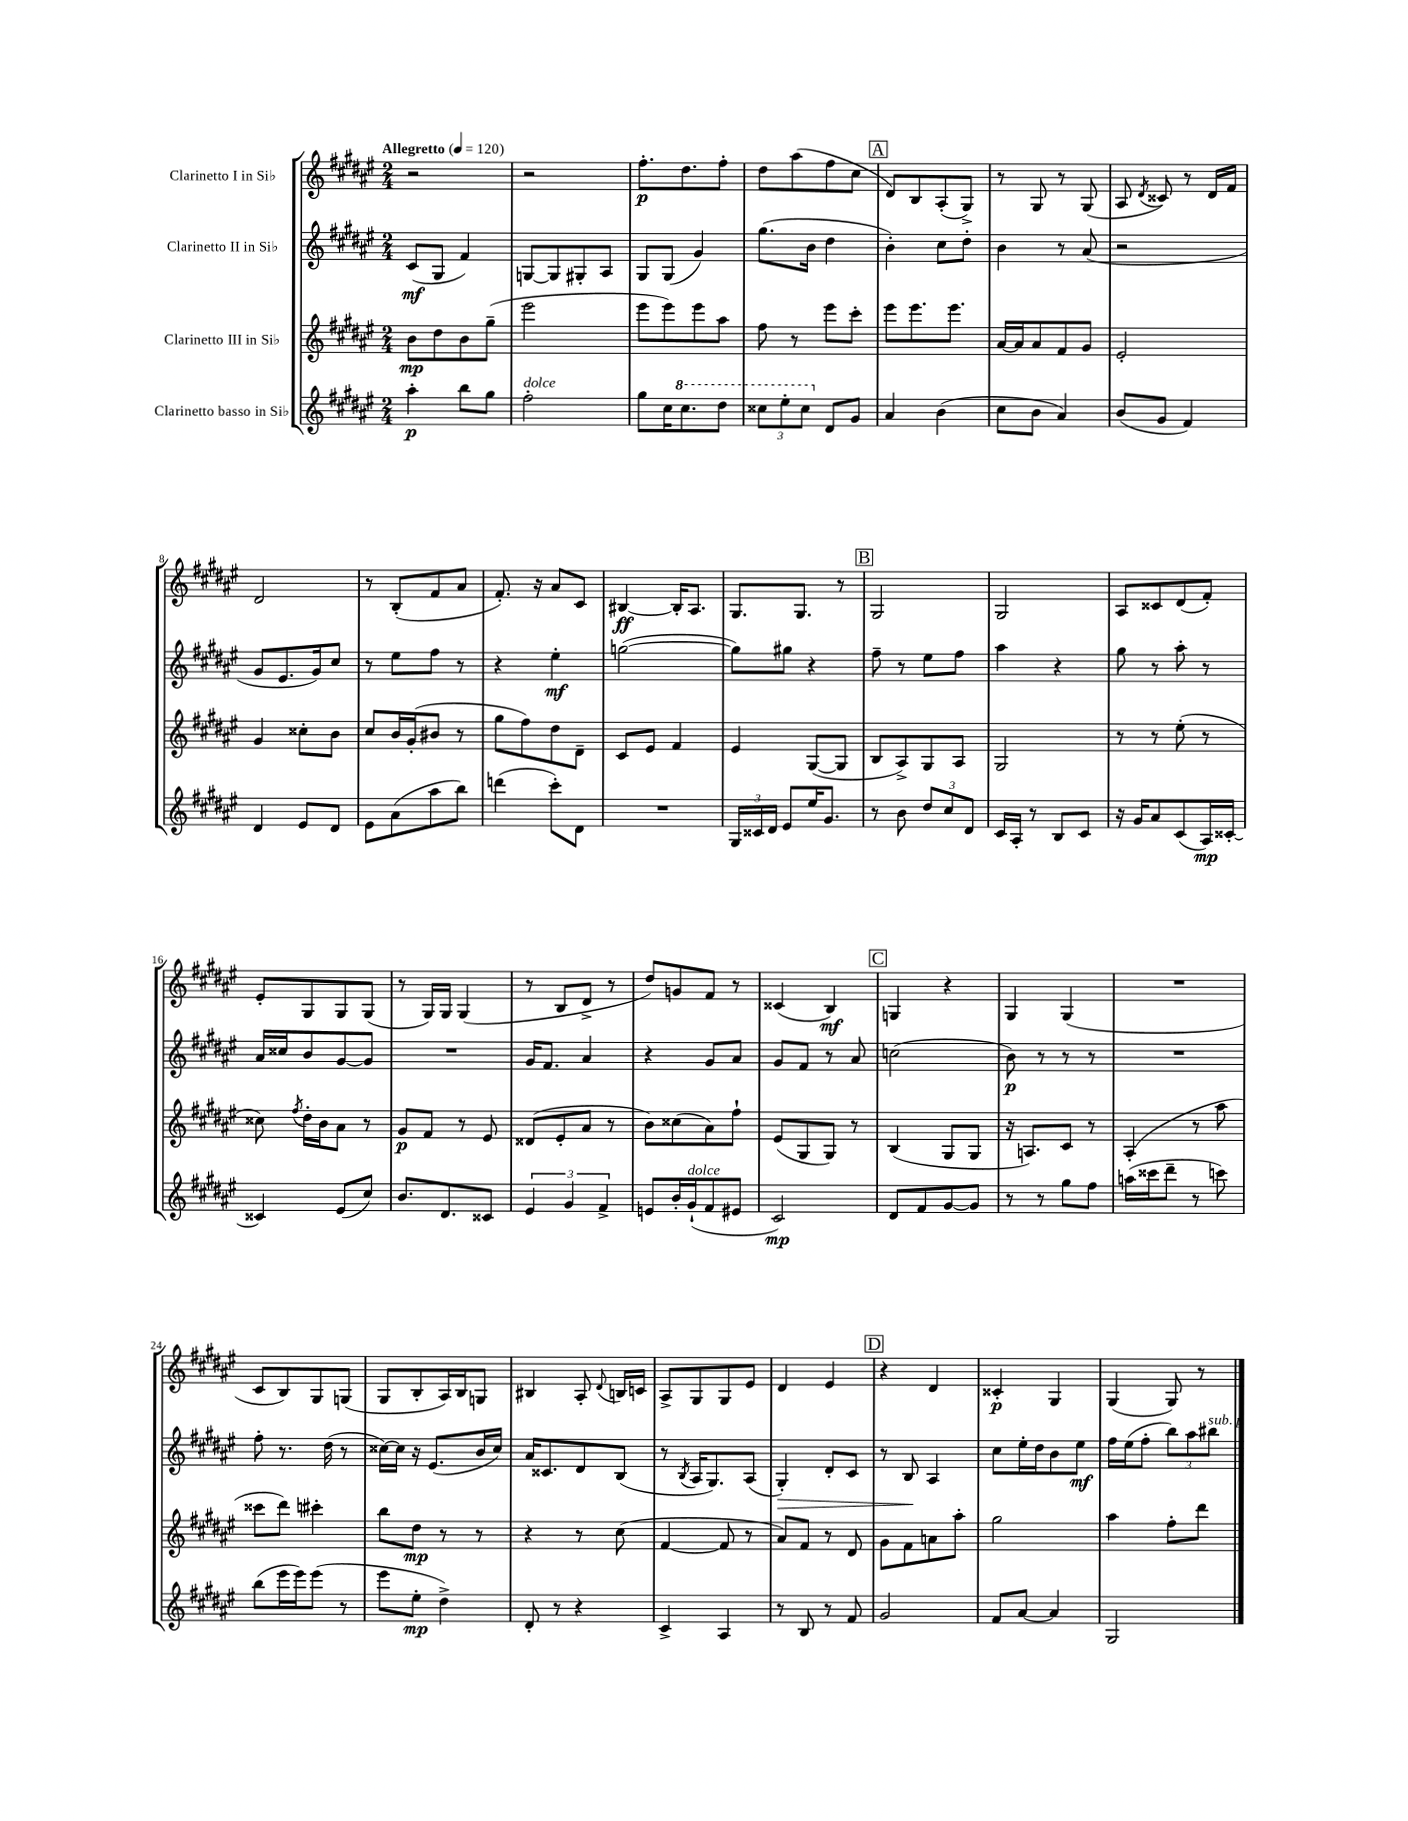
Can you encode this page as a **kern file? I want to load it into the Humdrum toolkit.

**kern	**kern	**kern	**kern
*staff4	*staff3	*staff2	*staff1
*clefG2	*clefG2	*clefG2	*clefG2
*k[f#c#g#d#a#e#]	*k[f#c#g#d#a#e#]	*k[f#c#g#d#a#e#]	*k[f#c#g#d#a#e#]
*M2/4	*M2/4	*M2/4	*M2/4
*MM120	*MM120	*MM120	*MM120
4aa#'	8b	(8c#	2r
.	8dd#	8G#	.
8bb	8b	4f#)	.
8gg#	(8gg#~	.	.
=	=	=	=
2ff#'	2eee#	[8G	2r
.	.	8G]	.
.	.	8G#'	.
.	.	8A#	.
=	=	=	=
8gg#	8eee#	8G#	8.ff#'
16cc#	8eee#)	(8G#	.
8.ccc#	.	.	8.dd#
.	8eee#	4g#)	.
8ddd#	8aa#	.	8ff#'
=	=	=	=
12ccc##	8ff#	(8.gg#	8dd#
12eee#'	.	.	.
.	8r	.	(8aa#
12ccc##	.	.	.
.	.	16b	.
8d#	8eee#	4dd#	8ff#
8g#	8ccc#'	.	8cc#
=	=	=	=
4a#	8eee#	4b')	8d#)
.	8.eee#	.	8B
(4b	.	8cc#	(8A#'
.	8.eee#	.	.
.	.	8dd#'	8G#^)
=	=	=	=
8cc#	[16a#	4b	8r
.	16a#]	.	.
8b	8a#	.	8G#
4a#)	8f#	8r	8r
.	8g#	(8a#	(8G#
=	=	=	=
(8b	2e#'	2r	8A#
.	.	.	8qd#
8g#	.	.	8c##)
4f#)	.	.	8r
.	.	.	16d#
.	.	.	16f#
=	=	=	=
4d#	4g#	8g#	2d#
.	.	8.e#	.
8e#	8cc##'	.	.
.	.	16g#)	.
8d#	8b	8cc#	.
=	=	=	=
8e#	8cc#	8r	8r
(8a#	16b	8ee#	(8B'
.	(16g#'	.	.
8aa#	8b#	8ff#	8f#
8bb)	8r	8r	8a#
=	=	=	=
(4ddd	8gg#	4r	8.f#')
.	8ff#)	.	.
.	.	.	16r
8ccc#')	8dd#	4ee#'	8a#
8d#	8d#~	.	8c#
=	=	=	=
2r	8c#	([2gg	[4B#
.	8e#	.	.
.	4f#	.	16B#']
.	.	.	8.A#
=	=	=	=
24G#	4e#	8gg])	8.G#
24c##	.	.	.
24d#	.	.	.
8e#	.	8gg#	.
.	.	.	8.G#
16ee#	([8G#	4r	.
8.g#	.	.	.
.	8G#]	.	8r
=	=	=	=
8r	8B	8ff#~	2G#
8b	8A#^)	8r	.
12dd#	8G#	8ee#	.
12cc#	.	.	.
.	8A#	8ff#	.
12d#	.	.	.
=	=	=	=
16c#	2G#	4aa#	2G#
16A#'	.	.	.
8r	.	.	.
8B	.	4r	.
8c#	.	.	.
=	=	=	=
16r	8r	8gg#	8A#
16g#	.	.	.
8a#	8r	8r	8c##
(8c#	(8ee#'	8aa#'	(8d#
16A#)	8r	8r	8f#')
[16c##'	.	.	.
=	=	=	=
4c##]	8cc##)	16a#	8e#'
.	.	16cc##	.
.	8qff#	.	.
.	16dd#'	8b	8G#
.	16b	.	.
(8e#	8a#	[8g#	8G#
8cc#)	8r	8g#]	(8G#
=	=	=	=
8.b	8g#	2r	8r
.	8f#	.	16G#)
8.d#	.	.	16G#
.	8r	.	(4G#
8c##	8e#	.	.
=	=	=	=
6e#	(8d##	16g#	8r
.	.	8.f#	.
.	8e#'	.	8B
6g#	.	.	.
.	8a#	4a#	8d#^
6f#^	.	.	.
.	8r	.	8r
=	=	=	=
8e	8b)	4r	8dd#)
16b'	(8cc##	.	8g
(16g#`	.	.	.
8f#	8a#)	8g#	8f#
8e#	8ff#`	8a#	8r
=	=	=	=
2c#)	(8e#	8g#	(4c##
.	8G#	8f#	.
.	8G#)	8r	4B)
.	8r	8a#	.
=	=	=	=
8d#	(4B	(2cc	4G
8f#	.	.	.
[8g#	8G#	.	4r
8g#]	8G#	.	.
=	=	=	=
8r	16r	8b)	4G#
.	8.A)	.	.
8r	.	8r	.
8gg#	8c#	8r	(4G#
8ff#	8r	8r	.
=	=	=	=
(16aa	(4A#'	2r	2r
16ccc##	.	.	.
8ddd#~	.	.	.
8r	8r	.	.
8ccc)	8aa#	.	.
=	=	=	=
(8bb	8ccc##	8ff#'	8c#
16eee#	8ddd#)	8.r	8B)
16eee#)	.	.	.
(8eee#	4ccc#'	.	8G#
.	.	(16dd#	.
8r	.	8r	(8G
=	=	=	=
8eee#	8bb	[16cc##)	8G#
.	.	16cc##]	.
8ee#'	8dd#	16r	8B'
.	.	(8.e#	.
4dd#^)	8r	.	16A#)
.	.	.	16B
.	8r	16b	8G
.	.	16cc##)	.
=	=	=	=
8d#'	4r	16a#	4B#
.	.	8.c##	.
8r	.	.	.
4r	8r	8d#	8A#'
.	.	.	8qqd#
.	(8cc#	(8B	16B
.	.	.	16c
=	=	=	=
4c#^	[4f#	8r	8A#^
.	.	8qB	.
.	.	16A#	8G#
.	.	8.G#)	.
4A#	8f#]	.	8G#
.	8r	(8A#	8e#
=	=	=	=
8r	8a#)	4G#')	4d#
8B	8f#	.	.
8r	8r	8d#'	4e#
8f#	8d#	8c#	.
=	=	=	=
2g#	8g#	8r	4r
.	8f#	8B	.
.	8a	4A#	4d#
.	8aa#'	.	.
=	=	=	=
8f#	2gg#	8cc#	4c##'
[8a#	.	16ee#'	.
.	.	16dd#	.
4a#]	.	8b	4G#
.	.	8ee#	.
=	=	=	=
2G#	4aa#	16ff#	(4G#
.	.	(16ee#	.
.	.	8ff#'	.
.	8ff#'	12bb)	8G#)
.	.	12aa#	.
.	8ddd#	.	8r
.	.	12bb#	.
==	==	==	==
*-	*-	*-	*-
